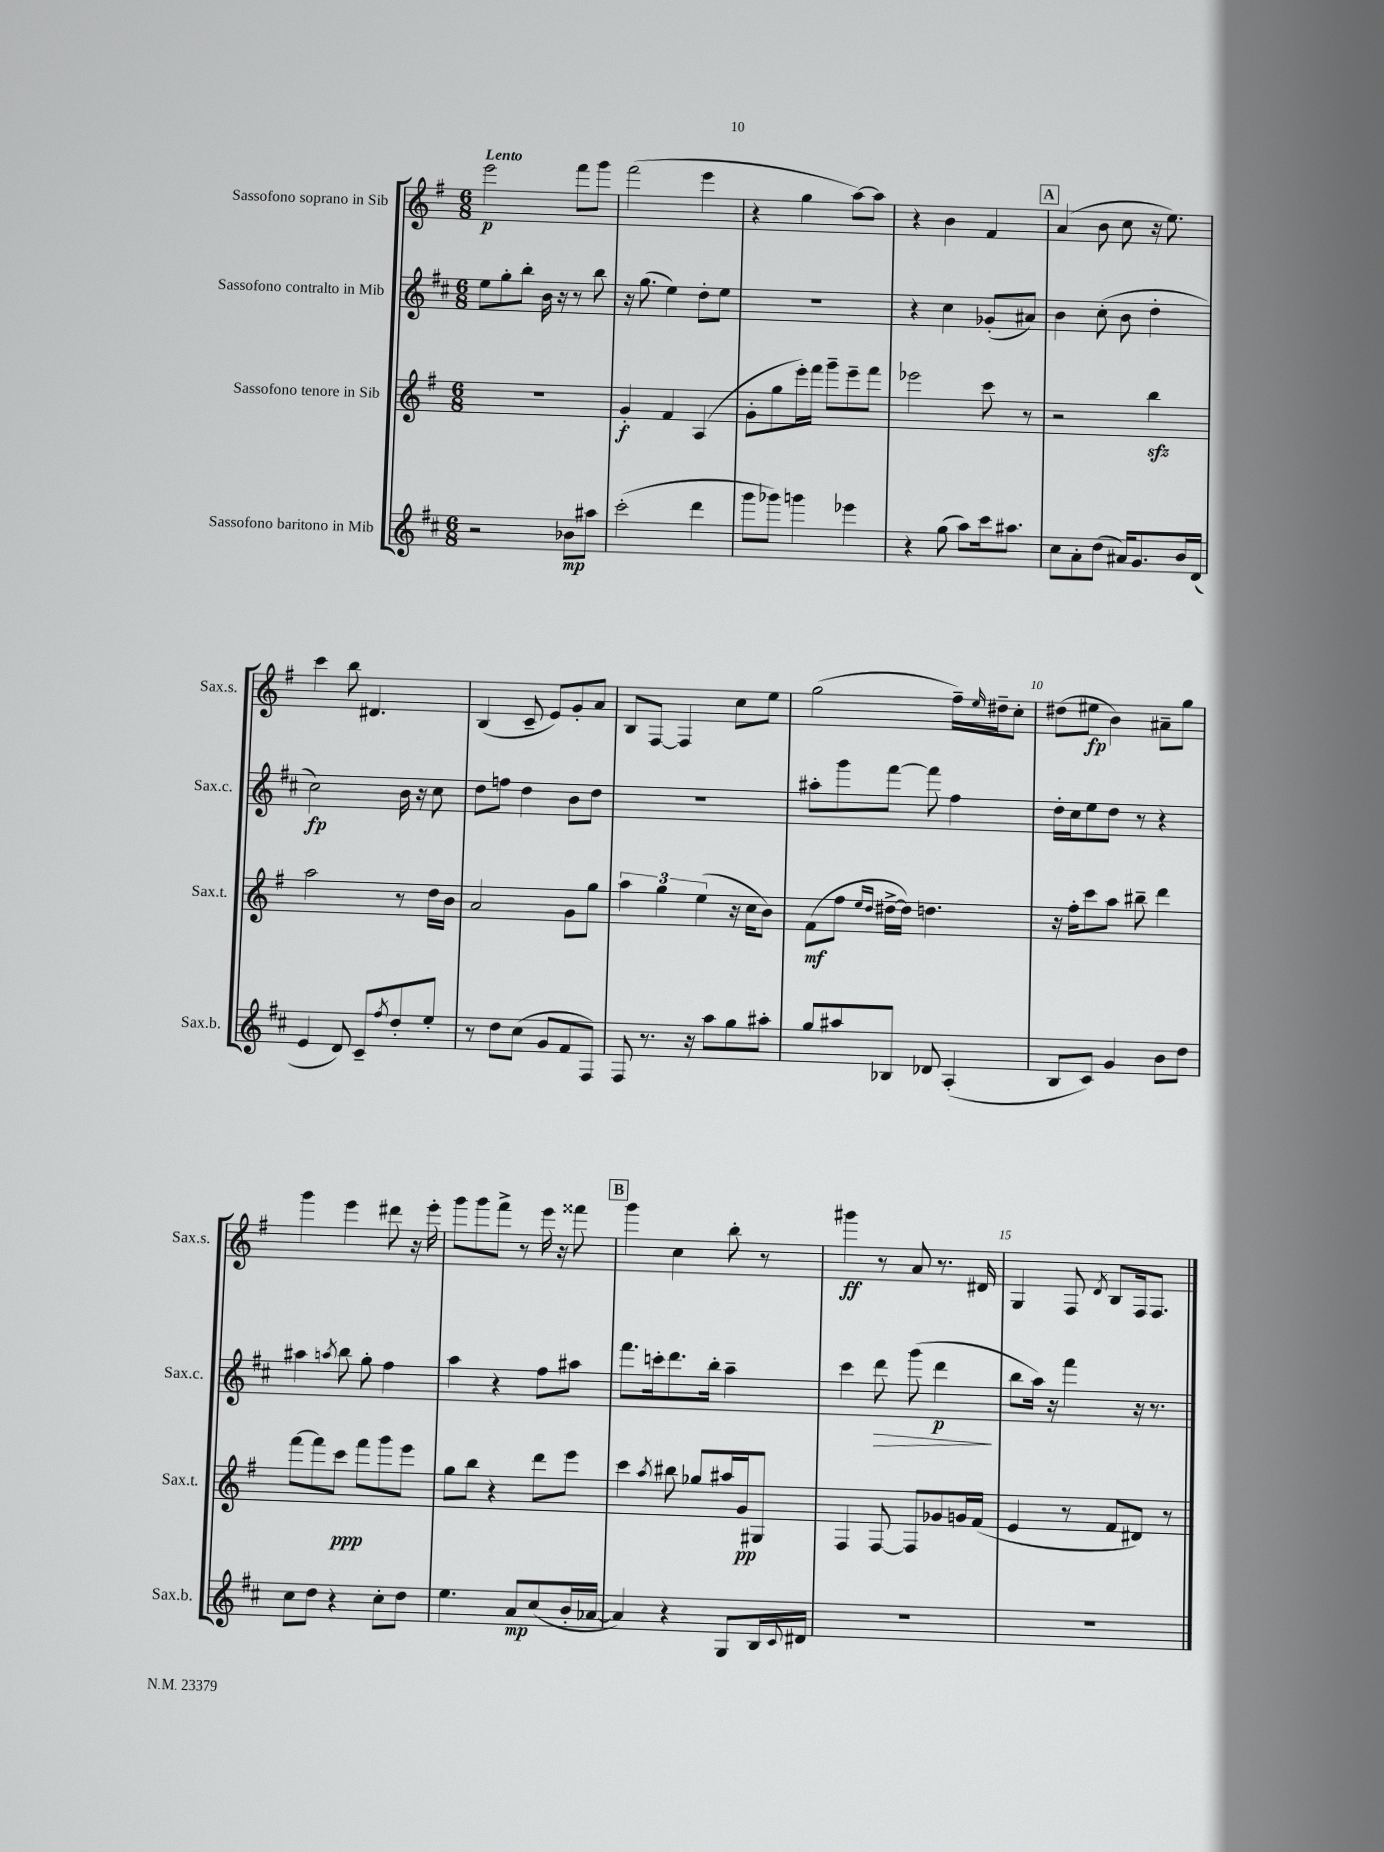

**kern	**kern	**kern	**kern
*staff4	*staff3	*staff2	*staff1
*clefG2	*clefG2	*clefG2	*clefG2
*k[f#c#]	*k[f#]	*k[f#c#]	*k[f#]
*M6/8	*M6/8	*M6/8	*M6/8
2r	2.r	8ee	2eee
.	.	8gg'	.
.	.	8bb'	.
.	.	16b	.
.	.	16r	.
8b-	.	8r	8fff#
8aa#	.	8bb	8ggg
=	=	=	=
(2ccc#'	4g'	16r	(2fff#
.	.	(8.gg	.
.	4f#	4ee)	.
4ddd	(4A	8dd'	4eee
.	.	8ee	.
=	=	=	=
8ggg	8g'	2.r	4r
8ggg-)	8gg	.	.
4ggg	16eee')	.	4gg
.	16fff#	.	.
.	8ggg~	.	.
4eee-	8eee~	.	[8aa)
.	8fff#	.	8aa]
=	=	=	=
4r	2eee-	4r	4r
(8gg	.	4cc#	4b
8aa)	.	.	.
16ccc#	8ccc	(8g-'	4f#
8.aa#	.	.	.
.	8r	8a#)	.
=	=	=	=
8cc#	2r	4b	(4a
8a'	.	.	.
(8dd	.	(8cc#'	8b
16a#)	.	8b	8cc
8.g	.	.	.
.	4bb	4dd'	16r
.	.	.	8.ee)
16b	.	.	.
(16d	.	.	.
=	=	=	=
4e	2aa	2cc#)	4ccc
8d)	.	.	8bb
8c#~	.	.	4.d#
8qff#	.	.	.
8dd'	8r	16b	.
.	.	16r	.
8ee'	16dd	8cc#	.
.	16b	.	.
=	=	=	=
8r	2a	8dd	(4B
8dd	.	8ff	.
(8cc#	.	4dd	8c~
8g	.	.	8e)
8f#	8g	8b	8g'
8F#)	8gg	8dd	8a
=	=	=	=
8F#	6aa	2.r	8B
8.r	.	.	[8F#
.	6gg	.	.
.	.	.	4F#]
16r	.	.	.
.	(6ee	.	.
8aa	.	.	.
8gg	16r	.	8cc
.	16cc	.	.
8aa#'	8b)	.	8ee
=	=	=	=
8gg	(8f#	8aa#'	(2gg
8aa#	8ff#	8ggg	.
.	16qqee	.	.
.	16qqdd	.	.
8B-	[16dd#^	[8fff#	.
.	16dd#])	.	.
8d-	4.dd	8fff#]	.
(4A'	.	4ff#	16ff#~)
.	.	.	16qqee
.	.	.	16dd#~
.	.	.	8cc'
=	=	=	=
8B	16r	16dd'	(8dd#
.	16ff#'	16cc#	.
8c#)	8ccc	8ee	8ee#
4g	8aa	8dd	4b)
.	8bb#~	8r	.
8b	4ddd	4r	8a#~
8dd	.	.	8gg
=	=	=	=
8cc#	[8fff#	4aa#	4ggg
8dd	8fff#]	.	.
.	.	8qaa	.
4r	8ccc	8bb	4eee
.	8fff#	8gg'	.
8cc#'	8ggg	4ff#	8ddd#
8dd	8eee	.	16r
.	.	.	16eee'
=	=	=	=
4.ee	8gg	4aa	8ggg
.	8bb	.	8ggg
.	4r	4r	8fff#^
8a	.	.	8r
(8cc#	8ddd	8ff#	16eee
.	.	.	16r
16b'	8eee	8aa#	8fff##
[16a-	.	.	.
=	=	=	=
4a-])	4ccc	8.fff#	4ggg
.	.	16ccc'	.
.	8qaa	.	.
4r	8bb#	8.ddd	4cc
.	8gg-	.	.
.	.	16bb'	.
8G	16aa#	4aa~	8bb'
.	16g	.	.
16B	8G#	.	8r
8qqc#	.	.	.
16d#	.	.	.
=	=	=	=
2.r	4F#	4ccc#	4ggg#
.	[8F#	8ddd	8r
.	8F#]	(8ggg	8a
.	8g-	4ddd	8.r
.	16g	.	.
.	(16f#	.	16d#
=	=	=	=
2.r	4e	8bb	4G
.	.	16aa)	.
.	.	16r	.
.	8r	4fff#	8F#
.	.	.	8qd
.	8f#	.	8B
.	8d#)	16r	16F#
.	.	8.r	8.F#
.	8r	.	.
==	==	==	==
*-	*-	*-	*-
